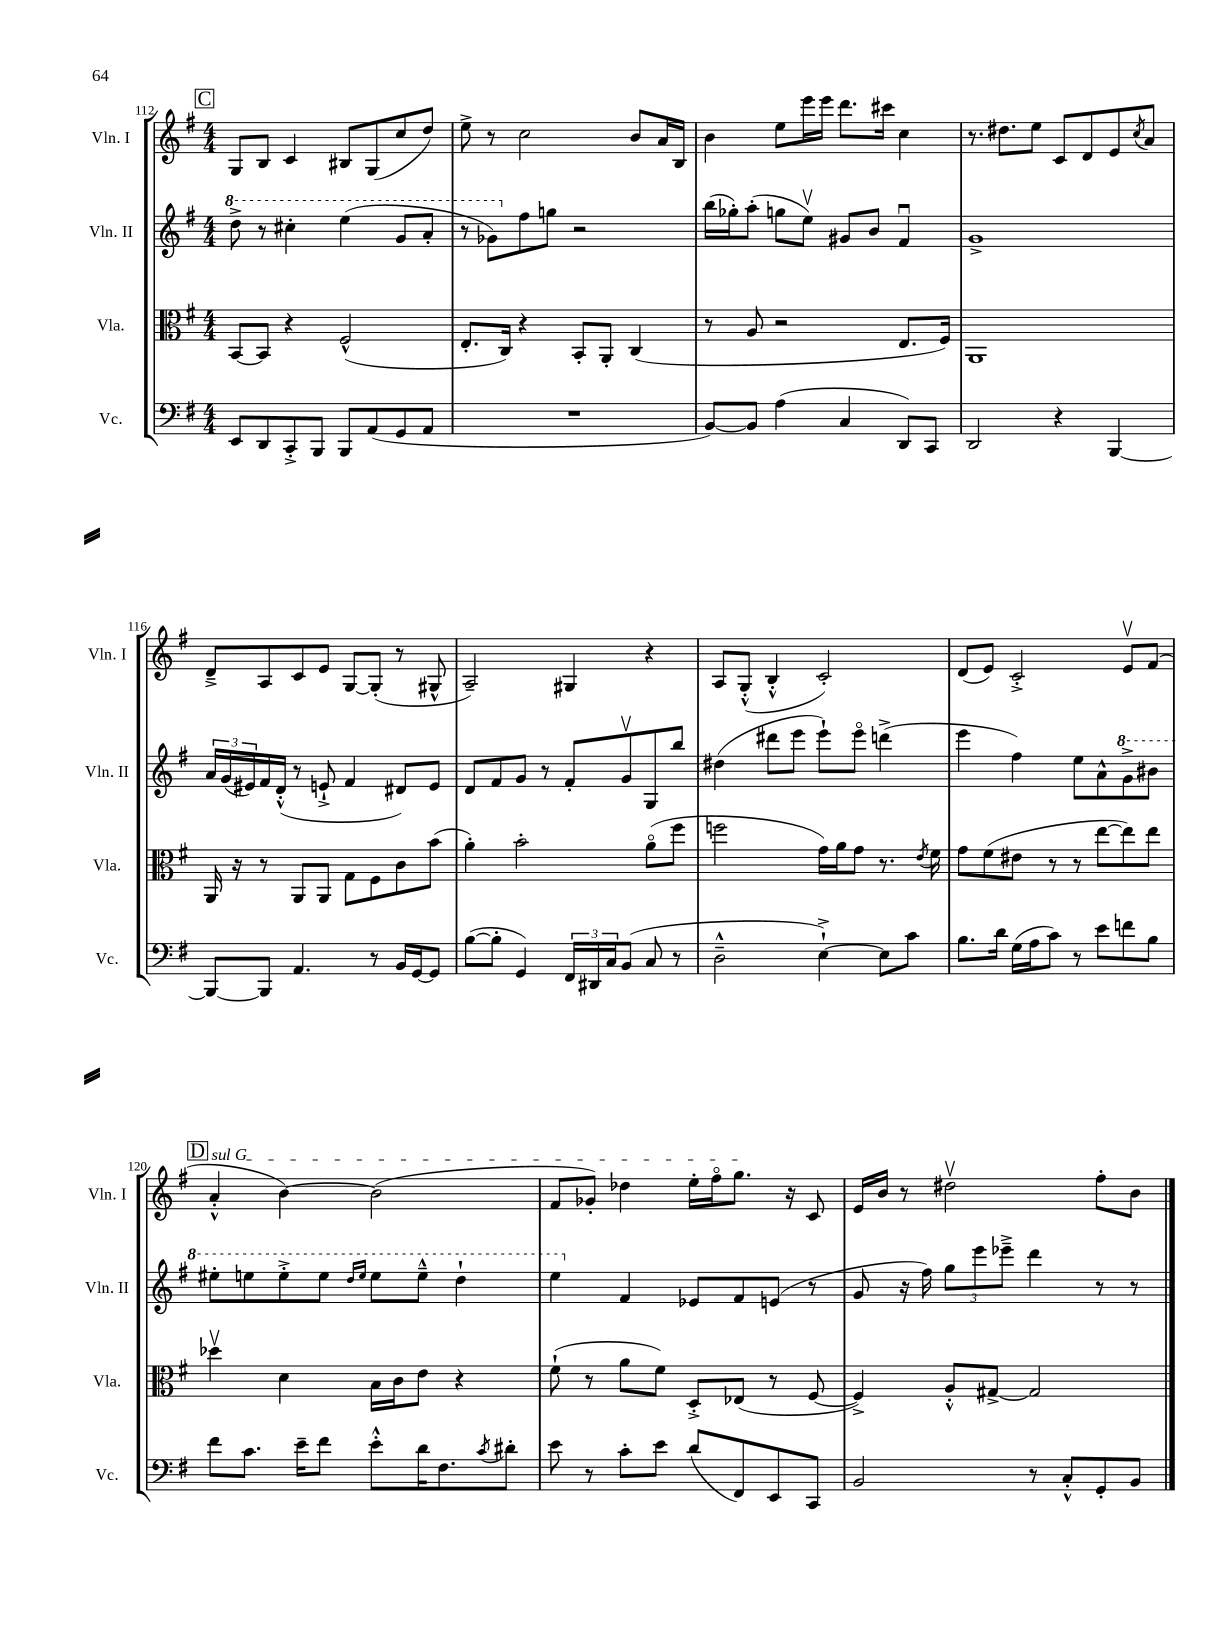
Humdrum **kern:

**kern	**kern	**kern	**kern
*staff4	*staff3	*staff2	*staff1
*clefF4	*clefC3	*clefG2	*clefG2
*k[f#]	*k[f#]	*k[f#]	*k[f#]
*M4/4	*M4/4	*M4/4	*M4/4
8EE/L	[8BB/L	8ddd^\	8G/L
8DD/	8BB/]J	8r	8B/J
8CC'^/	4r	4ccc#'\	4c/
8BBB/J	.	.	.
8BBB/L	(2F#^^/	(4eee\	8B#/L
(8AA/	.	.	(8G/
8GG/	.	8gg/L	8cc/
8AA/J	.	8aa'/J	8dd/J)
=	=	=	=
1r	8.E'/L	8r	8ee^\
.	.	8gg-\L)	8r
.	16C/Jk)	.	.
.	4r	8ff#\	2cc\
.	.	8gg\J	.
.	8BB'/L	2r	.
.	8AA'/J	.	.
.	(4C/	.	8b/L
.	.	.	16a/L
.	.	.	16B/JJ
=	=	=	=
[8BB/L)	8r	(16bb\LL	4b\
.	.	16gg-'\J)	.
8BB/]J	8A/	(8aa'\J	.
(4A\	2r	8gg\L	8ee\L
.	.	8eev\J)	16eee\L
.	.	.	16eee\JJ
4C/	.	8g#/L	8.ddd\L
.	.	8b/J	.
.	.	.	16ccc#\Jk
8DD/L)	8.E/L	4f#u/	4cc\
8CC/J	.	.	.
.	16F#/Jk)	.	.
=	=	=	=
2DD/	1AA	1g^	8.r
.	.	.	8.dd#\L
.	.	.	8ee\J
4r	.	.	8c/L
.	.	.	8d/
[4BBB/	.	.	8e/
.	.	.	8qcc/
.	.	.	8a/J
=	=	=	=
8BBB/_L	16AA/	24a/LL	8d~^/L
.	.	(24g/	.
.	16r	.	.
.	.	24e#/)	.
8BBB/]J	8r	16f#/	8A/
.	.	(16d'^^/JJ	.
4.AA/	8AA/L	8r	8c/
.	8AA/J	8e`^/	8e/J
.	8G\L	4f#/	[8G/L
8r	8F#\	.	(8G'/]J
16BB/LL	8c\	8d#/L)	8r
[16GG/J	.	.	.
8GG/]J	(8b\J	8e/J	8G#^^/
=	=	=	=
([8B\L	4a'\)	8d/L	2A~/)
8B'\]J	.	8f#/	.
4GG/)	2b'\	8g/J	.
.	.	8r	.
24FF#/LL	.	8f#'/L	4G#/
24DD#/	.	.	.
24C/J	.	.	.
(8BB/J	.	8gv/	.
8C/	(8ao\L	8G/	4r
8r	8ff#\J	8bb/J	.
=	=	=	=
2D~^^\	2ff\	(4dd#\	8A/L
.	.	.	(8G'^^/J
.	.	8ddd#\L	4B'^^/
.	.	8eee\J	.
[4E`^\)	16g\LL)	8eee`\L)	2c'/)
.	16a\J	.	.
.	8g\J	8eeeo\J	.
8E\]L	8.r	(4ddd^\	.
8c\J	.	.	.
.	8qe/	.	.
.	16f#\	.	.
=	=	=	=
8.B\L	8g\L	4eee\	(8d/L
.	(8f#\	.	8e/J)
16d\Jk	.	.	.
(16G\LL	8e#\J	4ff#\)	2c'^/
16A\J	.	.	.
8c\J)	8r	.	.
8r	8r	8ee\L	.
8e\L	[8ee\L	8a^^\	.
8f\	8ee\])	8gg^\	8ev/L
8B\J	8ee\J	8bb#\J	(8f#/J
=	=	=	=
8f#\L	4dd-v\	8eee#'\L	4a'^^/
8.c\J	.	8eee\	.
.	4d\	8eee'^\	[4b\)
16e~\LK	.	.	.
8f#\J	.	8eee\J	.
.	.	16qqddd/LL	.
.	.	16qqeee/JJ	.
8e'^^\L	16B\LL	8eee\L	(2b\]
.	16c\J	.	.
16d\K	8e\J	8eee~^^\J	.
8.F#\	.	.	.
.	4r	4ddd`\	.
8qc/	.	.	.
8d#'\J	.	.	.
=	=	=	=
8e\	(8f#`\	4eee\	8f#/L
8r	8r	.	8g-'/J)
8c'\L	8a\L	4f#/	4dd-\
8e\J	8f#\J)	.	.
(8d/L	8D'^/L	8e-/L	16ee'\LL
.	.	.	16ff#o\J
8FF#/)	(8E-/J	8f#/	8.gg\J
8EE/	8r	(8e/J	.
.	.	.	16r
8CC/J	[8F#/	8r	8c/
=	=	=	=
2BB/	4F#^/])	8g/	16e/LL
.	.	.	16b/JJ
.	.	16r	8r
.	.	16ff#\)	.
.	8A'^^/L	12gg\L	2dd#v\
.	.	12eee\	.
.	[8G#^/J	.	.
.	.	12eee-~^\J	.
8r	2G#/]	4ddd\	.
8C'^^/L	.	.	.
8GG'/	.	8r	8ff#'\L
8BB/J	.	8r	8b\J
==	==	==	==
*-	*-	*-	*-
